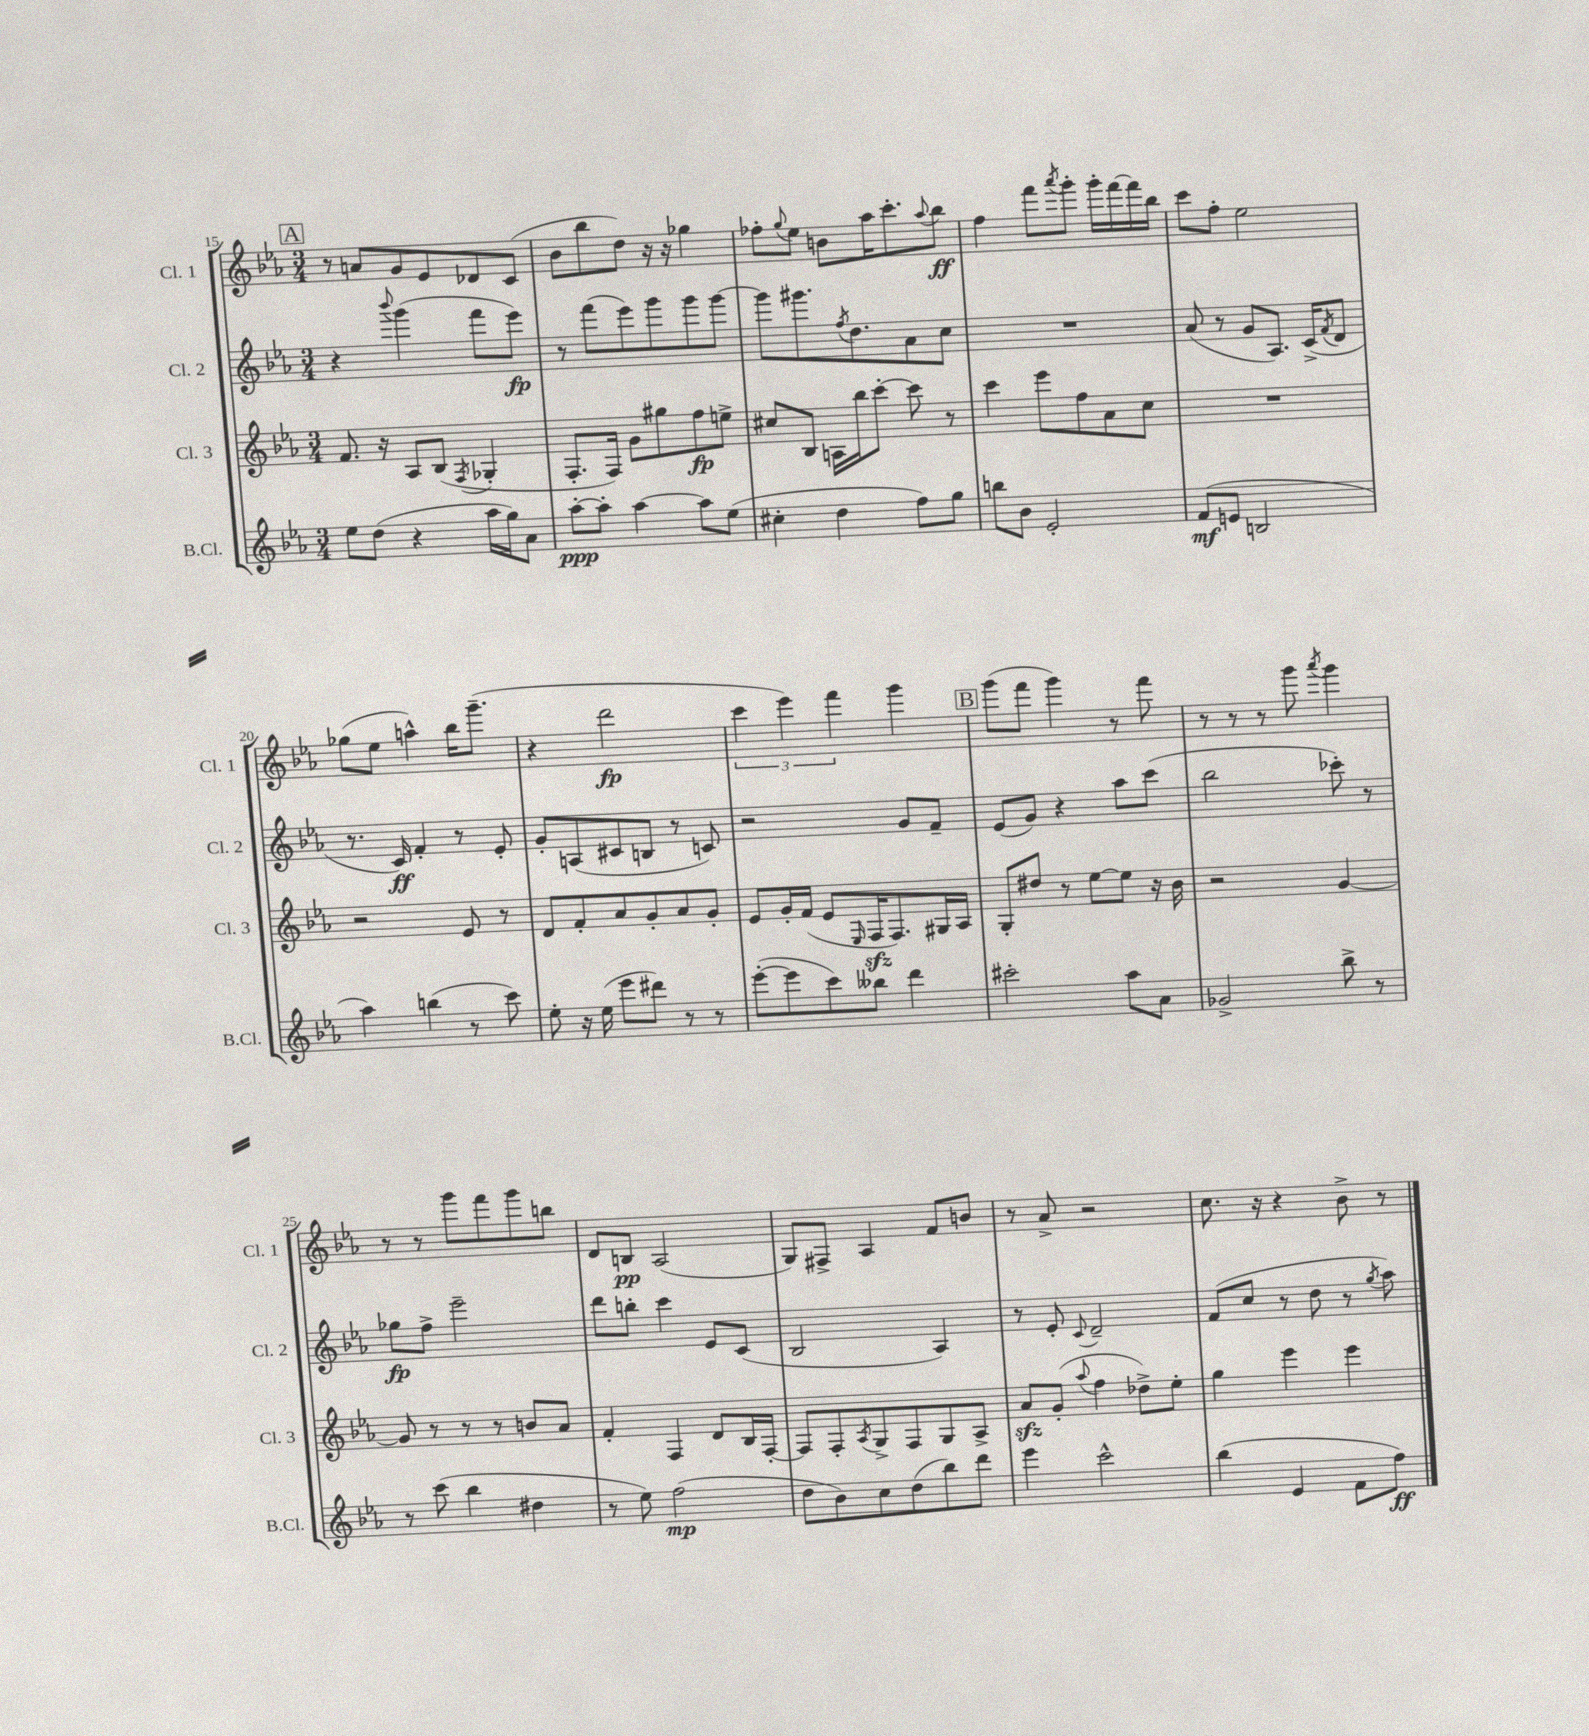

**kern	**kern	**kern	**kern
*staff4	*staff3	*staff2	*staff1
*clefG2	*clefG2	*clefG2	*clefG2
*k[b-e-a-]	*k[b-e-a-]	*k[b-e-a-]	*k[b-e-a-]
*M3/4	*M3/4	*M3/4	*M3/4
8ee-\L	8.f/	4r	8r
(8dd\J	.	.	8a/L
.	16r	.	.
.	.	8qqbbb-/	.
4r	8A-/L	(4ggg\	8g/
.	(8B-/J	.	8e-/
.	8qF/	.	.
16aa-\LL	4G-'/	8fff\L	8d-/
16gg\J)	.	.	.
8a-\J	.	8eee-\J)	(8c/J
=	=	=	=
[8aa-'\L	8.F'/L	8r	8b-\L
8aa-'\]J	.	(8fff\L	8bb-\
.	16F/Jk)	.	.
[4aa-\	8g\L	8eee-\)	8dd\J)
.	8gg#\	8ggg\	16r
.	.	.	16r
8aa-\]L	8ff\	8ggg\	4gg-\
(8ee-\J	8ee^\J	[8ggg\J	.
=	=	=	=
4cc#'\	8cc#/L	8ggg\]L	8ff-'\L
.	.	.	8qqgg/
.	8B-/J	8.ggg#\	8ee-\J
4dd\	16A\LL	.	8b\L
.	.	8qff/	.
.	16bb-\J	8.dd\	.
.	[8ccc'\J	.	16aa-\K
.	.	.	8.ccc'\
8ff\L)	8ccc\]	8a-\	.
.	.	.	8qqaa-/
8gg\J	8r	8cc\J	8bb-\J
=	=	=	=
8bb\L	4ccc\	2.r	4ff\
8b-\J	.	.	.
2e-'/	8eee-\L	.	8fff\L
.	.	.	8qaaa-/
.	8ff\	.	8ggg'\J
.	8a-\	.	16ggg'\LL
.	.	.	[16fff\
.	8cc\J	.	16fff\]
.	.	.	16bb-\JJ
=	=	=	=
(8f/L	2.r	(8a-/	8ccc\L
8e/J	.	8r	8ff'\J
2B/	.	8g/L	2ee-\
.	.	8.A-/J)	.
.	.	(16c^/LK	.
.	.	8qf/	.
.	.	8d/J	.
=	=	=	=
4aa-\)	2r	8.r	(8gg-\L
.	.	.	8ee-\J
.	.	16c/)	.
(4bb\	.	4f'/	4aa^^\)
8r	8e-/	8r	16bb-\LK
.	.	.	(8.ggg~\J
8ccc\)	8r	8e-'/	.
=	=	=	=
8ee-'\	8d/L	8g'/L	4r
16r	8f'/	(8A/	.
(16ee-\	.	.	.
8eee-\L	8a-/	8c#/	2ddd\
8ddd#\J)	8g'/	8B/J	.
8r	8a-/	8r	.
8r	8g'/J	8c/)	.
=	=	=	=
([8eee-'\L	8e-/L	2r	6ccc\
8eee-\]	16g'/L	.	.
.	.	.	6eee-\)
.	(16f/JJ	.	.
8ccc\)	8e-/L	.	.
.	.	.	6fff\
.	16qqE-/	.	.
8bb--\J	16F/K	.	.
.	8.F/)	.	.
4ddd\	.	8g/L	4ggg\
.	16G#/L	8f~/J	.
.	16A-/JJ	.	.
=	=	=	=
2ccc#'\	8G'/L	(8e-/L	(8ggg\L
.	8dd#/J	8g/J)	8fff\J
.	8r	4r	4ggg\)
.	[8ee-\L	.	.
8aa-\L	8ee-\]J	8aa-\L	8r
8a-\J	16r	(8ccc\J	8fff\
.	16b-\	.	.
=	=	=	=
2g-^/	2r	2bb-\	8r
.	.	.	8r
.	.	.	8r
.	.	.	8ggg\
.	.	.	8qaaa-/
8bb-^\	[4g/	8ccc-'\)	4ggg\
8r	.	8r	.
=	=	=	=
8r	8g/]	8gg-\L	8r
(8ccc\	8r	8ff^\J	8r
4bb-\	8r	2eee-~\	8ggg\L
.	8r	.	8fff\
4dd#\	8b/L	.	8ggg\
.	8a-/J	.	8bb\J
=	=	=	=
8r	4f'/	8ddd\L	8d/L
8ee-\)	.	8bb'\J	8B/J
(2ff\	4F/	4ccc\	(2A-/
.	8d/L	8e-/L	.
.	16B-/L	(8c/J	.
.	[16F'/JJ	.	.
=	=	=	=
8dd\L	8F/]L	2B-/	8G/L)
8b-\)	8F'/	.	8F#^/J
.	8qA-/	.	.
8cc\	8G^/	.	4A-/
(8dd\	8F/	.	.
8bb-\)	8G/	4A-/)	8f/L
8ddd\J	8A-^/J	.	8b/J
=	=	=	=
4eee-\	8a-/L	8r	8r
.	(8g'/J	8e-'/	8a-^/
.	8qqaa-/	8qqc/	.
2ccc^^\	4ff\	2d~/	2r
.	8dd-^\L)	.	.
.	8ee-'\J	.	.
=	=	=	=
(4bb-\	4gg\	(8f/L	8.cc\
.	.	8cc/J	.
.	.	.	16r
4e-/	4eee-\	8r	4r
.	.	8dd\	.
8f\L	4eee-\	8r	8b-^\
.	.	8qgg/	.
8ff\J)	.	8aa-\)	8r
==	==	==	==
*-	*-	*-	*-
